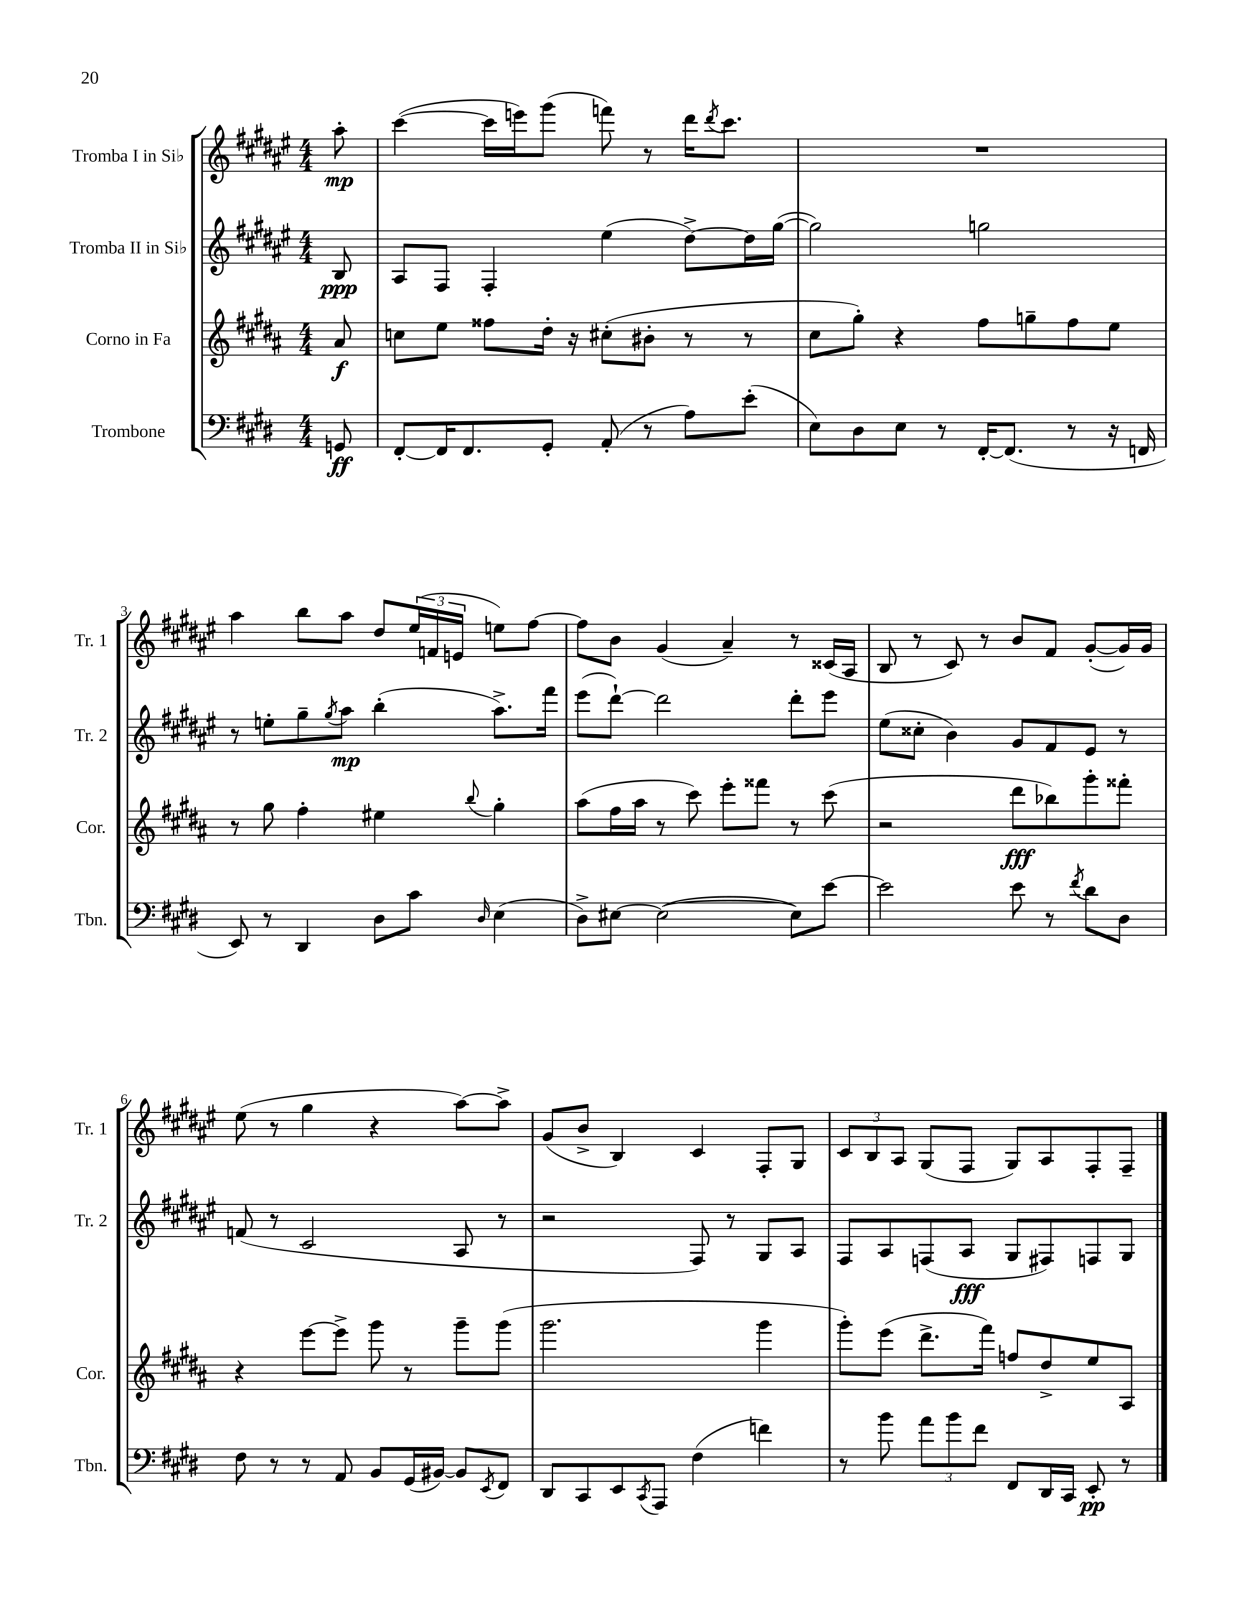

**kern	**kern	**kern	**kern
*staff4	*staff3	*staff2	*staff1
*clefF4	*clefG2	*clefG2	*clefG2
*k[f#c#g#d#]	*k[f#c#g#d#a#]	*k[f#c#g#d#a#e#]	*k[f#c#g#d#a#e#]
*M4/4	*M4/4	*M4/4	*M4/4
8GG/	8a#/	8B/	8aa#'\
=	=	=	=
[8FF#'/L	8cc\L	8A#/L	([4ccc#\
16FF#/]K	8ee\J	8F#/J	.
8.FF#/	.	.	.
.	8ff##\L	4F#'/	16ccc#\]LL
.	.	.	16eee\J)
8GG#'/J	16dd#'\Jk	.	(8ggg#\J
.	16r	.	.
(8AA'/	(8cc#'\L	(4ee#\	8fff\)
8r	8b#'\J	.	8r
8A\L)	8r	[8dd#^\L)	16ddd#\LK
.	.	.	8qddd#/
.	.	.	8.ccc#\J
(8e'\J	8r	16dd#\]L	.
.	.	([16gg#\JJ	.
=	=	=	=
8E\L)	8cc#\L	2gg#\])	1r
8D#\	8gg#'\J)	.	.
8E\J	4r	.	.
8r	.	.	.
[16FF#'/LK	8ff#\L	2gg\	.
(8.FF#/]J	.	.	.
.	8gg~\	.	.
8r	8ff#\	.	.
16r	8ee\J	.	.
16FF/	.	.	.
=	=	=	=
8EE/)	8r	8r	4aa#\
8r	8gg#\	8ee'\L	.
4DD#/	4ff#'\	8gg#~\	8bb\L
.	.	8qgg#/	.
.	.	8aa#\J	8aa#\J
8D#\L	4ee#\	(4bb'\	8dd#/L
8c#\J	.	.	(24ee#/L
.	.	.	24f/
.	.	.	24e/JJ
16qqD#/	8qqbb/	.	.
(4E\	4gg#'\	8.aa#^\L)	8ee\L)
.	.	.	[8ff#\J
.	.	16fff#\Jk	.
=	=	=	=
8D#^\L)	(8aa#\L	(8eee#\L	8ff#\]L
[8E#\J	16ff#\L	[8ddd#`\J)	8b\J
.	16aa#\JJ	.	.
(2E#\_	8r	2ddd#\]	(4g#/
.	8ccc#\)	.	.
.	8eee'\L	.	4a#~/)
.	8fff##\J	.	.
8E#\]L)	8r	8ddd#'\L	8r
[8e\J	(8ccc#\	8eee#\J	(16c##/LL
.	.	.	16A#/JJ
=	=	=	=
2e\]	2r	(8ee#\L	8B/
.	.	8cc##'\J	8r
.	.	4b\)	8c#/)
.	.	.	8r
8e\	8ddd#\L	8g#/L	8b/L
8r	8bb-\)	8f#/	8f#/J
8qf#/	.	.	.
8d#\L	8ggg#'\	8e#/J	([8g#'/L
8D#\J	8fff##'\J	8r	16g#/]L)
.	.	.	16g#/JJ
=	=	=	=
8F#\	4r	(8f/	(8ee#\
8r	.	8r	8r
8r	[8eee\L	2c#/	4gg#\
8AA/	8eee^\]J	.	.
8BB/L	8ggg#\	.	4r
(16GG#/L	8r	.	.
[16BB#/JJ)	.	.	.
8BB#/]L	8ggg#~\L	8A#/	[8aa#\L)
8qEE/	.	.	.
8FF#/J	(8ggg#\J	8r	8aa#^\]J
=	=	=	=
8DD#/L	2.ggg#\	2r	(8g#/L
8CC#/	.	.	8b^/J
8EE/	.	.	4B/)
8qCC#/	.	.	.
8AAA/J	.	.	.
(4F#\	.	8F#/)	4c#/
.	.	8r	.
4f\)	4ggg#\	8G#/L	8F#'/L
.	.	8A#/J	8G#/J
=	=	=	=
8r	8ggg#'\L)	8F#/L	12c#/L
.	.	.	12B/
8b\	(8eee\J	8A#/	.
.	.	.	12A#/J
12a\L	8.ddd#^\L	(8F/	(8G#/L
12b\	.	.	.
.	.	8A#/J	8F#/J
12f#\J	.	.	.
.	16fff#\Jk)	.	.
8FF#/L	8ff/L	8G#/L	8G#/L)
16DD#/L	8dd#^/	8F#/)	8A#/
16CC#/JJ	.	.	.
8EE'/	8ee/	8F/	8F#'/
8r	8A#/J	8G#/J	8F#~/J
==	==	==	==
*-	*-	*-	*-
